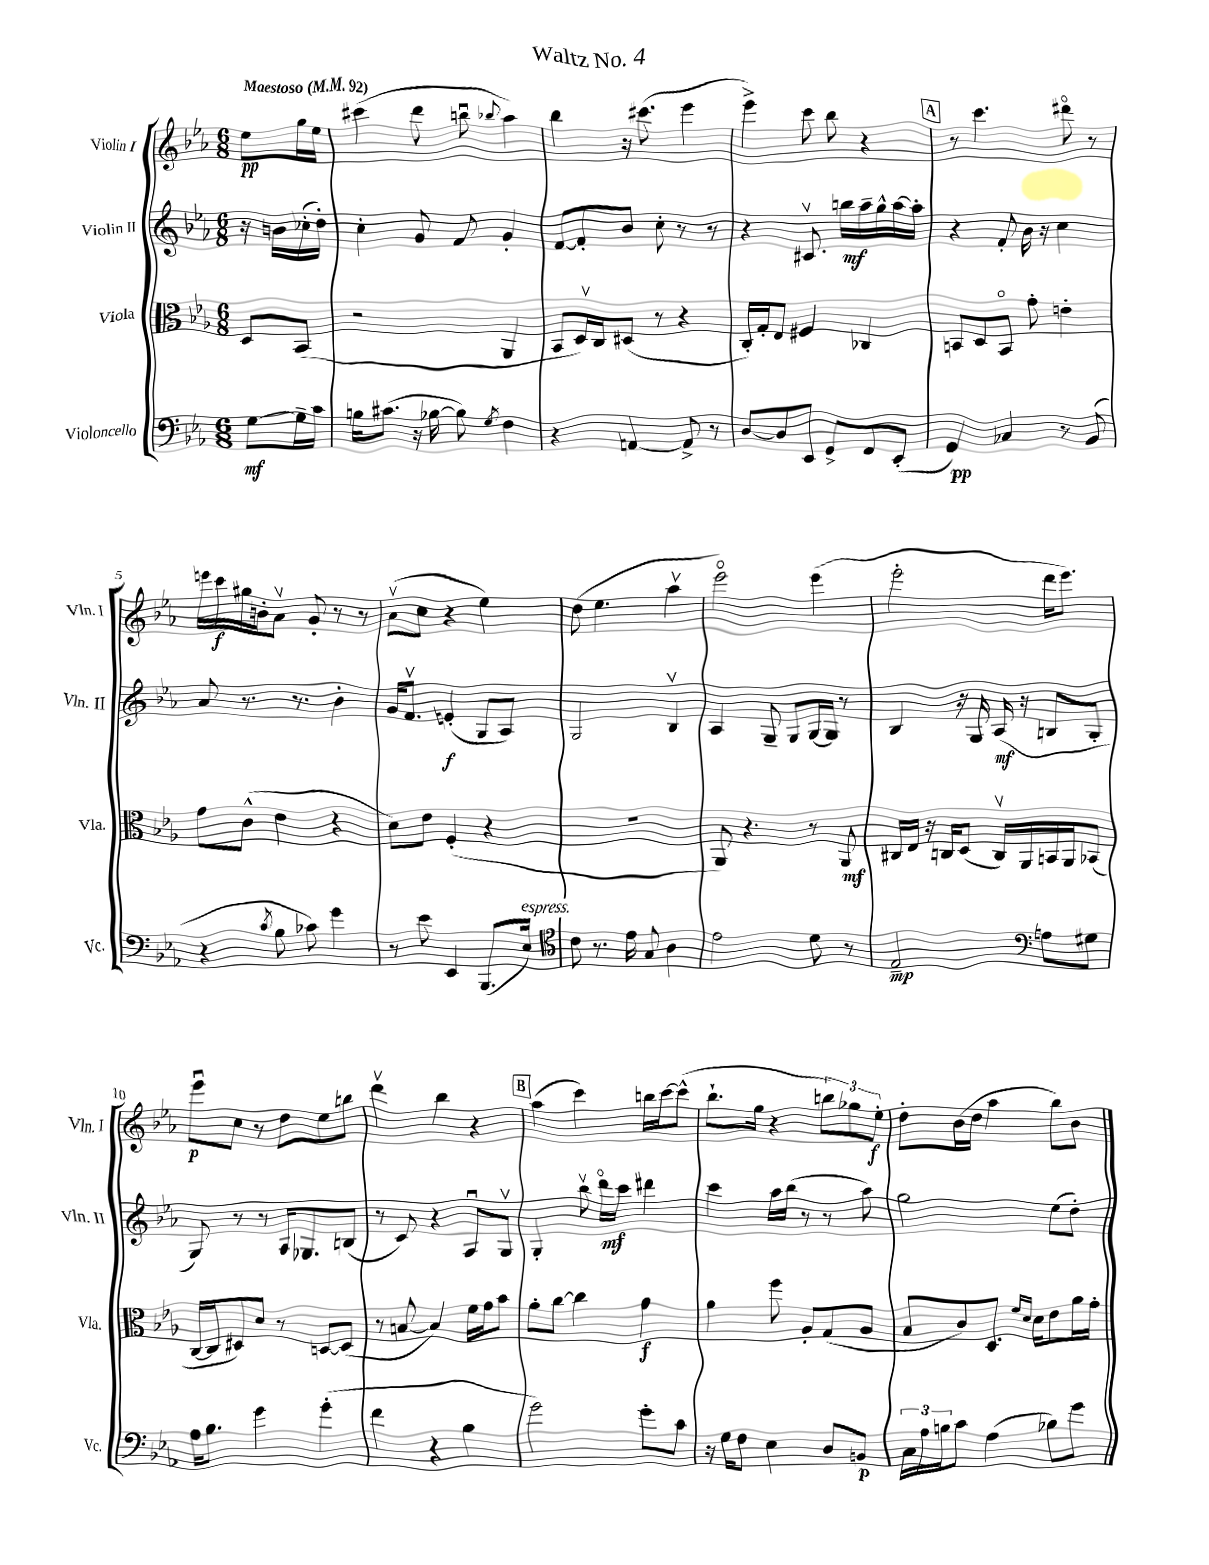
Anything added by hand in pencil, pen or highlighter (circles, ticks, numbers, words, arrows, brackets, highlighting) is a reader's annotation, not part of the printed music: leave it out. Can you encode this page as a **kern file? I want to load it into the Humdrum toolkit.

**kern	**dynam	**kern	**dynam	**kern	**dynam	**kern	**dynam
*part4	*part4	*part3	*part3	*part2	*part2	*part1	*part1
*staff4	*staff4	*staff3	*staff3	*staff2	*staff2	*staff1	*staff1
*I"Violoncello	*	*I"Viola	*	*I"Violin II	*	*I"Violin I	*
*I'Vc.	*	*I'Vla.	*	*I'Vln. II	*	*I'Vln. I	*
*clefF4	*	*clefC3	*	*clefG2	*	*clefG2	*
*k[b-e-a-]	*	*k[b-e-a-]	*	*k[b-e-a-]	*	*k[b-e-a-]	*
*M6/8	*	*M6/8	*	*M6/8	*	*M6/8	*
*MM92	*	*MM92	*	*MM92	*	*MM92	*
=	=	=	=	=	=	=	=
!	!	!	!	!	!	!LO:TX:a:B:t=Maestoso	!
[8G\L	mf	8D/L	.	16r	.	8ee-\L	pp
.	.	.	.	16bn\LL	.	.	.
16G~\L]	.	(8BB-/J	.	(16cc-X'\	.	16gg\L	.
16c\JJ	.	.	.	16dd'\JJ)	.	16ee-\JJ	.
=1	=1	=1	=1	=1	=1	=1	=1
16Bn\KL	.	2r	.	4cc'\	.	(4ccc#X\	.
(8.c#X\J	.	.	.	.	.	.	.
16r	.	.	.	8g/	.	8ddd\	.
[16B-X\	.	.	.	.	.	.	.
8B-\])	.	.	.	8f/	.	8bbnu\	.
8qG/	.	.	.	.	.	8qqbb-X/	.
4F\	.	4AA-/	.	4g'/	.	4aa-\)	.
=2	=2	=2	=2	=2	=2	=2	=2
4r	.	8BB-/L	.	[8f/L	.	4bb-\	.
.	.	16Dv/L)	.	8f'/]	.	.	.
.	.	16C/J	.	.	.	.	.
[4AAn/	.	(8D#X/J	.	8b-/J	.	16r	.
.	.	.	.	.	.	(8.ccc#X\	.
.	.	8r	.	8cc'\	.	.	.
8AA^/]	.	4r	.	8r	.	4eee-\	.
8r	.	.	.	8r	.	.	.
=3	=3	=3	=3	=3	=3	=3	=3
[8D/L	.	16C'/LL)	.	4r	.	4eee-^\)	.
.	.	16G'/J	.	.	.	.	.
8D/]	.	8E-/J	.	.	.	.	.
8EE-/J	.	4F#X/	.	8.c#Xv/	.	8ccc\	.
8GG^/L	.	.	.	.	.	8bb-\	.
.	.	.	.	16bbn\LL	mf	.	.
8FF/	.	4C-X/	.	16aa-~\	.	4r	.
.	.	.	.	16gg^^\	.	.	.
(8EE-'/J	.	.	.	[16aa-\	.	.	.
.	.	.	.	16aa-'\JJ]	.	.	.
!!LO:REH:place=s1:t=A
=4	=4	=4	=4	=4	=4	=4	=4
4GG/)	pp	8BBn/L	.	4r	.	8r	.
.	.	8D/	.	.	.	4.ccc\	.
4C-X/	.	8BB/J	.	8f'/	.	.	.
.	.	8g'\	.	16b-\	.	.	.
.	.	.	.	16r	.	.	.
8r	.	4en'\	.	4cc\	.	8ddd#X\	.
(8BB-/	.	.	.	.	.	8r	.
!!LO:LB:g=z
=5	=5	=5	=5	=5	=5	=5	=5
4r	.	8g\L	.	8a-/	.	16eeen\LL	.
.	.	.	.	.	.	16ccc\	f
.	.	(8c^^\J	.	8.r	.	16gg#X\	.
.	.	.	.	.	.	16bn'\J	.
8qc/	.	.	.	.	.	.	.
8B-\	.	4e-\	.	.	.	8a-v\J	.
.	.	.	.	8.r	.	.	.
8c-X\)	.	.	.	.	.	8g'/	.
4g\	.	4r	.	4b-'\	.	8r	.
.	.	.	.	.	.	8r	.
=6	=6	=6	=6	=6	=6	=6	=6
8r	.	8d\L)	.	16g/KL	.	(8a-v\L	.
.	.	.	.	8.fv/J	.	.	.
8e-\	.	8e-\J	.	.	.	8cc\J	.
4EE-/	.	(4F'/	.	(4en'/	f	4r	.
(8.BBB-/L	.	4r	.	8G/L	.	4ee-\)	.
.	.	.	.	8A-/J)	.	.	.
!LO:TX:a:i:t=espress.	!	!	!	!	!	!	!
16E-/Jk)	.	.	.	.	.	.	.
=7	=7	=7	=7	=7	=7	=7	=7
*clefC4	*	*	*	*	*	*	*
8c\	.	2.r	.	2G/	.	(8dd\	.
8.r	.	.	.	.	.	4.ee-\	.
16e-\	.	.	.	.	.	.	.
8G/	.	.	.	.	.	.	.
4A-\	.	.	.	4B-v/	.	4aa-v\	.
=8	=8	=8	=8	=8	=8	=8	=8
2e-\	.	8AA-/)	.	4A-/	.	2eee-\)	.
.	.	4.r	.	.	.	.	.
.	.	.	.	8G~/	.	.	.
.	.	.	.	8G/L	.	.	.
8d\	.	8r	.	[16G/L	.	(4eee-\	.
.	.	.	.	16G/JJ]	.	.	.
8r	.	8AA-/	mf	8r	.	.	.
=9	=9	=9	=9	=9	=9	=9	=9
2E-~/	mp	16C#X/LL	.	4B-/	.	2eee-'\	.
.	.	16E-/JJ	.	.	.	.	.
.	.	16r	.	.	.	.	.
.	.	16Cn/KL	.	.	.	.	.
.	.	(8D/J	.	16r	.	.	.
.	.	.	.	16G/	.	.	.
.	.	16Cv/LL)	.	(16A-/	mf	.	.
.	.	16AA-/	.	16r	.	.	.
*clefF4	*	*	*	*	*	*	*
8An\L	.	16BBn/	.	8Bn/L	.	16ddd\KL	.
.	.	16AA-/J	.	.	.	8.eee-\J)	.
8G#X\J	.	(8BB-X/J	.	8G'/J	.	.	.
!!LO:LB:g=z
=10	=10	=10	=10	=10	=10	=10	=10
16A-\KL	.	[16C/LL	.	8G/)	.	8eee-u\L	p
8.B-\J	.	16C/J]	.	.	.	.	.
.	.	8D#X/)	.	8r	.	8cc\J	.
4g\	.	8d/J	.	8r	.	8r	.
.	.	8r	.	16A-/KL	.	8dd\L	.
.	.	.	.	8.G-X/	.	.	.
(4g'\	.	[8Dn/L	.	.	.	8ee-\	.
.	.	(8D/J]	.	(8Bn/J	.	8bbn\J	.
=11	=11	=11	=11	=11	=11	=11	=11
4f\	.	8r	.	8r	.	4dddv\	.
.	.	[8Bn/	.	8c/)	.	.	.
4r	.	4B/])	.	4r	.	4bb-\	.
4B-\	.	16f\LL	.	8A-u/L	.	4r	.
.	.	16g\J	.	.	.	.	.
.	.	8b-\J	.	8Gv/J	.	.	.
!!LO:REH:place=s1:t=B
=12	=12	=12	=12	=12	=12	=12	=12
2g\)	.	8a-'\L	.	4G'/	.	(4aa-\	.
.	.	[8cc\J	.	.	.	.	.
.	.	4cc\]	.	8bb-v\	.	4ccc\)	.
.	.	.	.	16ddd\LL	mf	.	.
.	.	.	.	16ccc\JJ	.	.	.
8g'\L	.	4g\	f	4ddd#X\	.	16bbn\LL	.
.	.	.	.	.	.	[16ccc\J	.
8c\J	.	.	.	.	.	(8ccc^^\J]	.
=13	=13	=13	=13	=13	=13	=13	=13
16r	.	4a-\	.	4ccc\	.	8.bb-`\L	.
16G\KL	.	.	.	.	.	.	.
8F\J	.	.	.	.	.	.	.
.	.	.	.	.	.	16gg\Jk	.
4E-\	.	8ff\	.	16aa-\LL	.	4r	.
.	.	.	.	(16bb-\JJ	.	.	.
.	.	8A-'/L	.	8r	.	.	.
8D/L	.	(8G/	.	8r	.	12bbn\L)	.
.	.	.	.	.	.	12gg-X\	.
8BBn/J	p	8A-/J	.	8aa-\)	.	.	.
.	.	.	.	.	.	12ee-'\J	f
=14	=14	=14	=14	=14	=14	=14	=14
24C\LL	.	8B-/L	.	2gg\	.	8dd'\L	.
24A-\	.	.	.	.	.	.	.
24Bn\J	.	.	.	.	.	.	.
8c\J	.	8c/)	.	.	.	(16b-\L	.
.	.	.	.	.	.	16dd\JJ	.
(4A-\	.	8.D/J	.	.	.	4aa-\	.
.	.	16qqf/LL	.	.	.	.	.
.	.	16qqd/JJ	.	.	.	.	.
.	.	16d\KL	.	.	.	.	.
8B-X\L)	.	8e-\	.	(8ee-\L	.	8bb-\L)	.
8g\J	.	16a-\L	.	8dd'\J)	.	8b-\J	.
.	.	16g'\JJ	.	.	.	.	.
==	==	==	==	==	==	==	==
*-	*-	*-	*-	*-	*-	*-	*-
